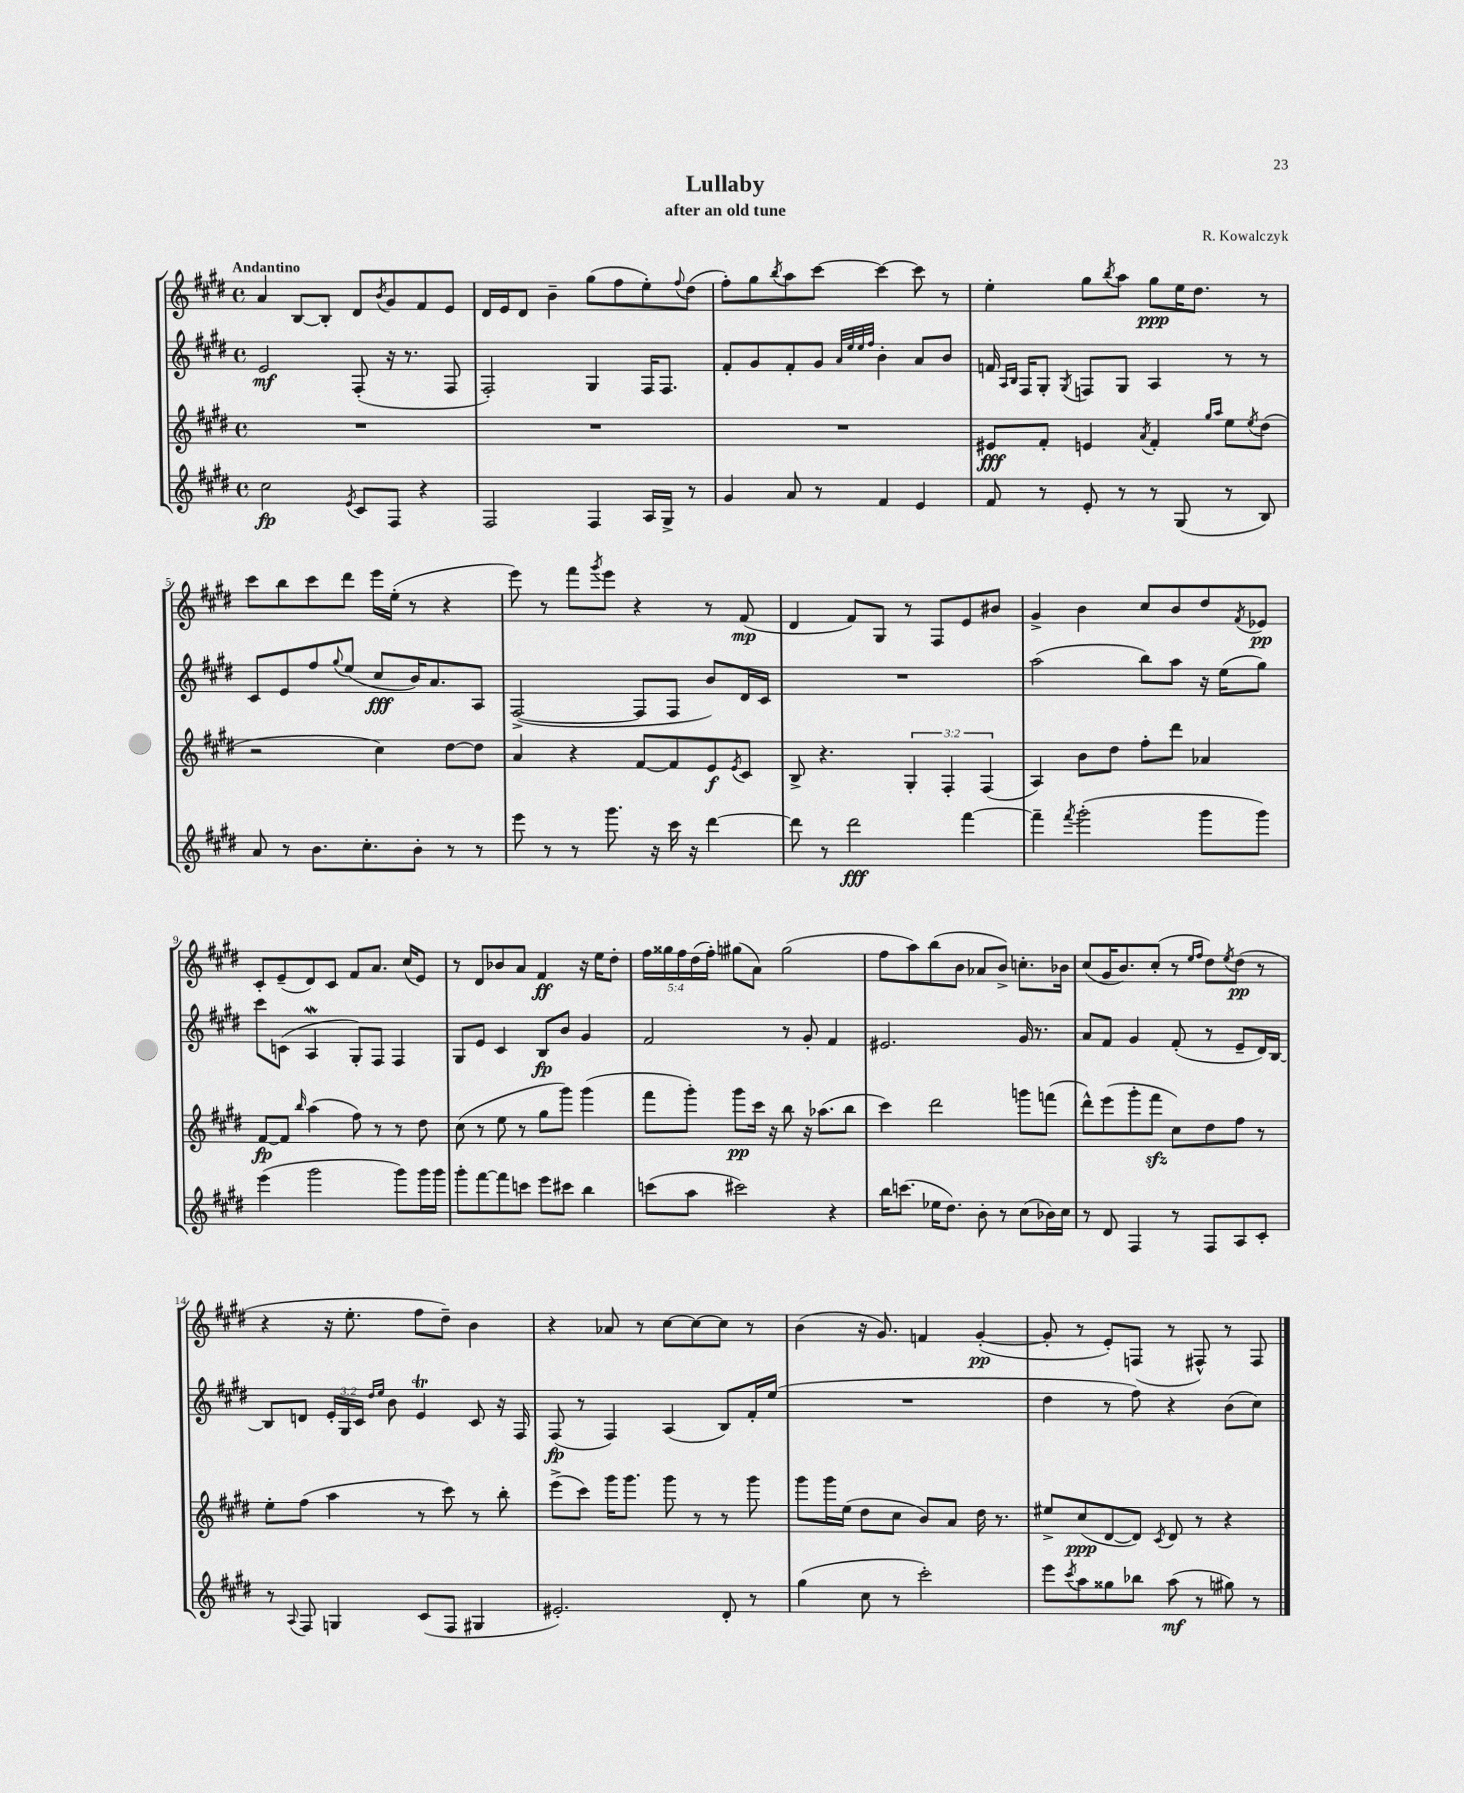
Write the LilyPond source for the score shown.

\header { title = "Lullaby" composer = "R. Kowalczyk" subtitle = "after an old tune" }
<<
\new StaffGroup <<
\new Staff = "s0" {
    \clef treble \key e \major \defaultTimeSignature \time 4/4 \override Staff.TupletNumber.text = #tuplet-number::calc-fraction-text \tempo "Andantino"
    a'4 b8~ b8-. dis'8 \acciaccatura { b'8 } gis'8 fis'8 e'8 |
    dis'16 e'16 dis'8 b'4-- gis''8( fis''8 e''8-.) \appoggiatura { fis''8 } dis''8( |
    fis''8-.) gis''8 \acciaccatura { b''8 } a''8 cis'''8~ cis'''4~ cis'''8 r8 |
    e''4-. gis''8 \acciaccatura { b''8 } a''8 gis''8\ppp e''16 dis''8. r8 |
    cis'''8 b''8 cis'''8 dis'''8 e'''16 e''16-.( r8 r4 |
    e'''8) r8 fis'''8 \acciaccatura { gis'''8 } e'''8 r4 r8 fis'8\mp( |
    dis'4 fis'8) gis8 r8 fis8 e'8 bis'8 |
    gis'4-> b'4 cis''8 b'8 dis''8 \acciaccatura { fis'8 } ees'8\pp |
    cis'8-. e'8--( dis'8) cis'8 fis'8 a'8. cis''16( e'8) |
    r8 dis'8 bes'8 a'8 fis'4\ff r16 e''16 dis''8-. |
    \tuplet 5/4 { fis''16 gisis''16 fis''16 dis''16( fis''16-.) } gis''8( a'8) gis''2( |
    fis''8 a''8) b''8( b'8 aes'8 b'8->) c''8.-. bes'16 |
    cis''8( gis'16 b'8.) cis''8-.( r8 \grace { e''16 fis''16 } dis''8) \acciaccatura { e''8 } dis''8\pp( r8 |
    r4 r16 e''8.-. fis''8 dis''8--) b'4 |
    r4 aes'8 r8 cis''8~ cis''8~ cis''8 r8 |
    b'4( r16 gis'8.) f'4 gis'4~-.\pp( |
    gis'8-. r8 e'8-.) f8( r8 fis8-^) r8 fis8 \bar "|." |
}
\new Staff = "s1" {
    \clef treble \key e \major \defaultTimeSignature \time 4/4 \override Staff.TupletNumber.text = #tuplet-number::calc-fraction-text
    e'2\mf fis8-.( r16 r8. fis8 |
    fis2-.) gis4 fis16 fis8. |
    fis'8-. gis'8 fis'8-. gis'8 \grace { a'32 e''32 e''32 fis''32 } b'4-. a'8 b'8 |
    f'16 \grace { a16 b16 } fis16 gis8-. \acciaccatura { gis8 } f8 gis8 a4 r8 r8 |
    cis'8 e'8 fis''8 \appoggiatura { gis''8 } e''8( cis''8\fff b'16) a'8. a8 |
    fis2~->( fis8 fis8 b'8) dis'16 cis'16 |
    R1 |
    a''2( b''8) a''8 r16 e''16( gis''8) |
    cis'''8 c'8( a4\mordent gis8-.) fis8 fis4 |
    gis8 e'8 cis'4 b8\fp b'8 gis'4 |
    fis'2 r8 gis'8-. fis'4 |
    eis'2. gis'16 r8. |
    a'8 fis'8 gis'4 fis'8-.( r8 e'8-- dis'16) b16~ |
    b8 d'8 \tuplet 3/2 { e'16-. gis16 cis'16 } \grace { dis''16 e''16 } b'8 e'4\trill cis'8 r16 fis16 |
    fis8\fp( r8 fis4) a4( b8) fis'16-. e''16( |
    R1 |
    dis''4 r8 fis''8) r4 b'8( cis''8) \bar "|." |
}
\new Staff = "s2" {
    \clef treble \key e \major \defaultTimeSignature \time 4/4 \override Staff.TupletNumber.text = #tuplet-number::calc-fraction-text
    R1 |
    R1 |
    R1 |
    eis'8\fff fis'8-. e'4 \acciaccatura { a'8 } fis'4-. \grace { gis''16 a''16 } e''8 \acciaccatura { e''8 } dis''8( |
    r2 cis''4) dis''8~ dis''8 |
    a'4 r4 fis'8~ fis'8 e'8\f \acciaccatura { e'8 } cis'8 |
    b8-> r4. \tuplet 3/2 { gis4-. fis4-. fis4( } |
    a4) b'8 dis''8 fis''8-. dis'''8 aes'4 |
    fis'8~\fp fis'8 \grace { b''16 } a''4( fis''8) r8 r8 dis''8 |
    cis''8( r8 e''8 r8 gis''8 gis'''8) gis'''4( |
    fis'''8 gis'''8-.) gis'''8\pp cis'''16 r16 b''8 r16 aes''8.( b''8 |
    cis'''4) dis'''2 g'''8 f'''8( |
    dis'''8-^) e'''8( gis'''8-. fis'''8\sfz cis''8) dis''8 fis''8 r8 |
    e''8-. fis''8( a''4 r8 cis'''8) r8 b''8-. |
    e'''8->( cis'''8) gis'''16 gis'''8. gis'''8 r8 r8 gis'''8 |
    gis'''8 gis'''16 e''16( dis''8 cis''8 b'8) a'8 dis''16 r8. |
    eis''8-> cis''8\ppp( dis'8~ dis'8) \acciaccatura { cis'8 } dis'8 r8 r4 \bar "|." |
}
\new Staff = "s3" {
    \clef treble \key e \major \defaultTimeSignature \time 4/4
    cis''2\fp \acciaccatura { e'8 } cis'8 fis8 r4 |
    fis2 fis4 a16 gis16-> r8 |
    gis'4 a'8 r8 fis'4 e'4 |
    fis'8 r8 e'8-. r8 r8 gis8( r8 b8) |
    a'8 r8 b'8. cis''8.-. b'8-. r8 r8 |
    e'''8 r8 r8 gis'''8. r16 cis'''16 r16 dis'''4~ |
    dis'''8 r8 dis'''2\fff fis'''4~ |
    fis'''4-- \acciaccatura { fis'''8 } gis'''2-.( gis'''8 gis'''8) |
    e'''4( gis'''2 gis'''8) gis'''16 gis'''16 |
    gis'''8-. fis'''8~ fis'''8 c'''8 e'''8 cis'''8 b''4 |
    c'''8( a''8 cis'''2) r4 |
    b''16 c'''8.( ees''16 dis''8.) b'8-. r8 cis''8( bes'16) cis''16 |
    r8 dis'8 fis4 r8 fis8 a8 cis'8-. |
    r8 \appoggiatura { a8 } fis8 g4 cis'8( fis8 gis4 |
    eis'2.-.) dis'8-. r8 |
    gis''4( cis''8 r8 cis'''2-.) |
    e'''8 \acciaccatura { cis'''8 } a''8 gisis''8 bes''8 a''8\mf( r8 gis''8) r8 \bar "|." |
}
>>
>>
